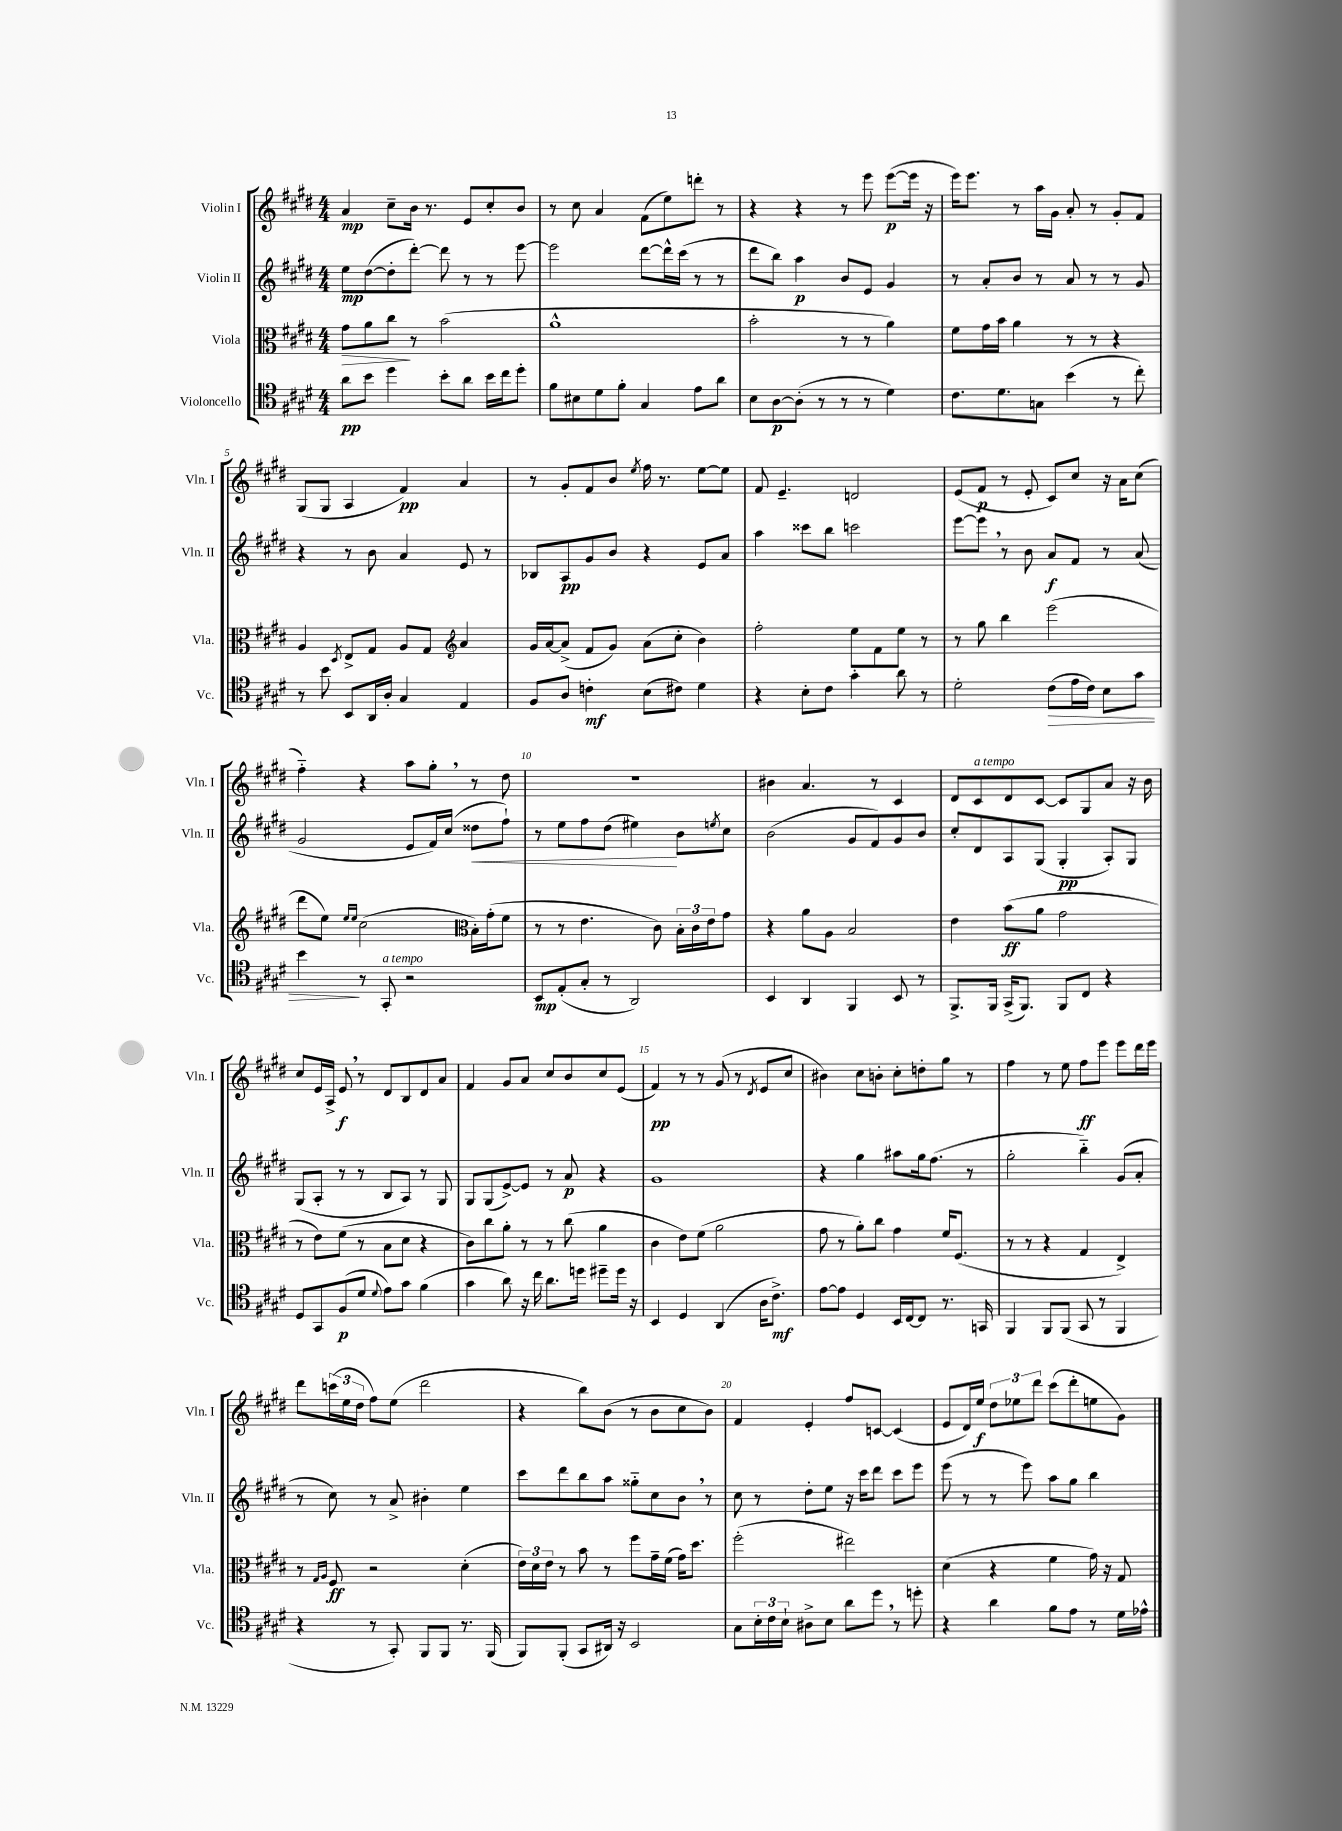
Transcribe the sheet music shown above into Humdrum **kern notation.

**kern	**dynam	**kern	**dynam	**kern	**dynam	**kern	**dynam
*part4	*part4	*part3	*part3	*part2	*part2	*part1	*part1
*staff4	*staff4	*staff3	*staff3	*staff2	*staff2	*staff1	*staff1
*I"Violoncello	*	*I"Viola	*	*I"Violin II	*	*I"Violin I	*
*I'Vc.	*	*I'Vla.	*	*I'Vln. II	*	*I'Vln. I	*
*clefC4	*	*clefC3	*	*clefG2	*	*clefG2	*
*k[f#c#g#d#]	*	*k[f#c#g#d#]	*	*k[f#c#g#d#]	*	*k[f#c#g#d#]	*
*M4/4	*	*M4/4	*	*M4/4	*	*M4/4	*
=1	=1	=1	=1	=1	=1	=1	=1
!	!	!	!LO:HP:b	!	!	!	!
8a\L	pp	8g#\L	>	8ee\L	mp	4a/	mp
8b\J	.	8a\	.	([8dd#\	.	.	.
4dd#\	.	8cc#\J	.	8dd#'\]	.	8cc#~\L	.
.	.	8r	]	[8ddd#'\J)	.	16b\Jk	.
.	.	.	.	.	.	8.r	.
8b'\L	.	(2b\	.	8ddd#\]	.	.	.
8a\J	.	.	.	8r	.	8e/L	.
16b\LL	.	.	.	8r	.	8cc#'/	.
16cc#\J	.	.	.	.	.	.	.
8dd#'\J	.	.	.	[8eee\	.	8b/J	.
=2	=2	=2	=2	=2	=2	=2	=2
8f#\L	.	1a^^	.	2eee\]	.	8r	.
8B#X\	.	.	.	.	.	8cc#\	.
8d#\	.	.	.	.	.	4a/	.
8f#'\J	.	.	.	.	.	.	.
4G#/	.	.	.	[8ddd#\L	.	(8f#\L	.
.	.	.	.	16ddd#^^\L]	.	8ee\)	.
.	.	.	.	(16ccc#\JJ	.	.	.
8e\L	.	.	.	8r	.	8dddn'\J	.
8a\J	.	.	.	8r	.	8r	.
=3	=3	=3	=3	=3	=3	=3	=3
8B\L	.	2b'\	.	8ddd#\L	.	4r	.
[8A\	p	.	.	8bb\J)	.	.	.
(8A'\J]	.	.	.	4aa\	p	4r	.
8r	.	.	.	.	.	.	.
8r	.	8r	.	8b/L	.	8r	.
8r	.	8r	.	8e/J	.	8eee\	.
4d#\)	.	4a\)	.	4g#/	.	([8eee\L	p
.	.	.	.	.	.	16eee\Jk]	.
.	.	.	.	.	.	16r	.
=4	=4	=4	=4	=4	=4	=4	=4
8.c#\L	.	8f#\L	.	8r	.	16eee\KL)	.
.	.	.	.	.	.	8.eee\J	.
.	.	16g#\L	.	8a'/L	.	.	.
8.d#\	.	16b\JJ	.	.	.	.	.
.	.	4a\	.	8b/J	.	8r	.
8Gn\J	.	.	.	8r	.	16aa\LL	.
.	.	.	.	.	.	16g#\JJ	.
(4b\	.	8r	.	8a/	.	8a'/	.
.	.	8r	.	8r	.	8r	.
8r	.	4r	.	8r	.	8g#'/L	.
8cc#'\)	.	.	.	8g#/	.	8f#/J	.
!!LO:LB:g=z
=5	=5	=5	=5	=5	=5	=5	=5
8r	.	4A/	.	4r	.	(8G#/L	.
8b\	.	.	.	.	.	8G#/J	.
.	.	8qD#/	.	.	.	.	.
8BB/L	.	8E^/L	.	8r	.	4A/	.
16AA/L	.	8G#/J	.	8b\	.	.	.
16A'/JJ	.	.	.	.	.	.	.
4G#/	.	8A/L	.	4a/	.	4f#/)	pp
.	.	8G#/J	.	.	.	.	.
*	*	*clefG2	*	*	*	*	*
4E/	.	4a/	.	8e/	.	4a/	.
.	.	.	.	8r	.	.	.
=6	=6	=6	=6	=6	=6	=6	=6
8F#/L	.	16g#/LL	.	8B-X/L	.	8r	.
.	.	[16a/J	.	.	.	.	.
8A/J	.	(8a^/J]	.	8A/	pp	8g#'/L	.
4cn'\	mf	8f#/L	.	8g#/	.	8f#/	.
.	.	8g#/J)	.	8b/J	.	8b/J	.
.	.	.	.	.	.	8qee/	.
(8B\L	.	(8a\L	.	4r	.	16ff#\	.
.	.	.	.	.	.	8.r	.
8c#X\J)	.	8cc#'\J	.	.	.	.	.
4d#\	.	4b\)	.	8e/L	.	[8ee\L	.
.	.	.	.	8a/J	.	8ee\J]	.
=7	=7	=7	=7	=7	=7	=7	=7
4r	.	2ff#'\	.	4aa\	.	8f#/	.
.	.	.	.	.	.	4.e~/	.
8B'\L	.	.	.	8ccc##X\L	.	.	.
8c#\J	.	.	.	8bb\J	.	.	.
4g#'\	.	8ee\L	.	2cccn\	.	2dn/	.
.	.	8f#\	.	.	.	.	.
8a\	.	8ee\J	.	.	.	.	.
8r	.	8r	.	.	.	.	.
=8	=8	=8	=8	=8	=8	=8	=8
2d#'\	.	8r	.	[8eee\L	.	(8e/L	.
.	.	8gg#\	.	8eee,\J]	.	8f#/J	p
.	.	4bb\	.	8r	.	8r	.
.	.	.	.	8b\	.	8e'/	.
!	!LO:HP:b	!	!	!	!	!	!
(8c#\L	>	(2eee\	.	8a/L	f	8c#/L)	.
16e\L	.	.	.	8f#/J	.	8cc#/J	.
16c#\JJ)	.	.	.	.	.	.	.
8B\L	.	.	.	8r	.	16r	.
.	.	.	.	.	.	16a\KL	.
8g#\J	.	.	.	(8a/	.	(8cc#\J	.
!!LO:LB:g=z
=9	=9	=9	=9	=9	=9	=9	=9
4b\	.	8ddd#\L	.	2g#/	.	4ff#\)	.
.	.	8ee\J)	.	.	.	.	.
.	.	16qqee/LL	.	.	.	.	.
.	.	16qqee/JJ	.	.	.	.	.
8r	]	(2cc#\	.	.	.	4r	.
!LO:TX:a:i:t=a tempo	!	!	!	!	!	!	!
8GG#'/	.	.	.	.	.	.	.
2r	.	.	.	8e/L	.	8aa\L	.
.	.	.	.	16f#/L)	.	8gg#',\J	.
.	.	.	.	(16cc#/JJ	.	.	.
*	*	*clefC3	*	*	*	*	*
!	!	!	!	!	!LO:HP:b	!	!
.	.	16B'\LL)	.	8dd##X\L	<	8r	.
.	.	(16g#'\J	.	.	.	.	.
.	.	8f#\J	.	8ff#`\J)	.	8dd#\	.
=10	=10	=10	=10	=10	=10	=10	=10
8BB/L	mp	8r	.	8r	.	1r	.
(8E'/	.	8r	.	8ee\L	.	.	.
8G#'/J	.	4.e\	.	8ff#\	.	.	.
8r	.	.	.	(8dd#\J	.	.	.
2AA/)	.	.	.	4ee#X\)	.	.	.
.	.	8c#\)	.	.	.	.	.
.	.	24B'\LL	.	8b\L	[	.	.
.	.	24c#\	.	.	.	.	.
.	.	24e\J	.	.	.	.	.
.	.	.	.	8qeen/	.	.	.
.	.	8g#\J	.	8cc#\J	.	.	.
=11	=11	=11	=11	=11	=11	=11	=11
4BB/	.	4r	.	(2b\	.	4b#X\	.
4AA/	.	8a\L	.	.	.	4.a/	.
.	.	8A\J	.	.	.	.	.
4FF#/	.	2B/	.	8g#/L	.	.	.
.	.	.	.	8f#/)	.	8r	.
8BB/	.	.	.	8g#/	.	4c#/	.
8r	.	.	.	8b/J	.	.	.
=12	=12	=12	=12	=12	=12	=12	=12
8.FF#^/L	.	4e\	.	8cc#'/L	.	8d#/L	.
!	!	!	!	!	!	!LO:TX:a:i:t=a tempo	!
.	.	.	.	8d#/	.	8c#/	.
16FF#/Jk	.	.	.	.	.	.	.
(16GG#^/KL	.	(8b\L	ff	8A/	.	8d#/	.
8.FF#/J)	.	.	.	.	.	.	.
.	.	8a\J	.	(8G#/J	.	[8c#/J	.
8FF#/L	.	2g#\	.	4G#'/	pp	8c#/L]	.
8C#/J	.	.	.	.	.	8G#/	.
4r	.	.	.	8A'/L)	.	8a/J	.
.	.	.	.	8G#/J	.	16r	.
.	.	.	.	.	.	16b\	.
!!LO:LB:g=z
=13	=13	=13	=13	=13	=13	=13	=13
8D#/L	.	8r	.	(8G#/L	.	8cc#/L	.
8GG#/	.	8e\L)	.	8A'/J	.	16e/L	.
.	.	.	.	.	.	16A^/JJ	.
(8F#/	p	(8f#\J	.	8r	.	8e,/	f
8d#/J	.	8r	.	8r	.	8r	.
8qqd#/	.	.	.	.	.	.	.
8e\L)	.	8B\L	.	8B/L	.	8d#/L	.
8g#\J	.	8d#\J	.	8A/J)	.	8B/	.
(4f#\	.	4r	.	8r	.	8d#/	.
.	.	.	.	8G#/	.	8a/J	.
=14	=14	=14	=14	=14	=14	=14	=14
4g#\	.	8c#\L)	.	8G#/L	.	4f#/	.
.	.	8cc#\	.	(8G#/	.	.	.
8a\)	.	8a'\J	.	[8e^/)	.	8g#/L	.
16r	.	8r	.	8e/J]	.	8a/J	.
16cc#\	.	.	.	.	.	.	.
8.a\L	.	8r	.	8r	.	8cc#/L	.
.	.	(8cc#\	.	8a/	p	8b/	.
16ddn\Jk	.	.	.	.	.	.	.
8dd#X~\L	.	4a\	.	4r	.	8cc#/	.
16dd#\Jk	.	.	.	.	.	(8e/J	.
16r	.	.	.	.	.	.	.
=15	=15	=15	=15	=15	=15	=15	=15
4BB/	.	4c#\	.	1g#	.	4f#/)	pp
4D#/	.	8e\L)	.	.	.	8r	.
.	.	(8f#\J	.	.	.	8r	.
(4AA/	.	2a\	.	.	.	(8g#/	.
.	.	.	.	.	.	8r	.
.	.	.	.	.	.	8qd#/	.
16A\KL	.	.	.	.	.	8e/L	.
8.c#^\J)	mf	.	.	.	.	.	.
.	.	.	.	.	.	8cc#/J	.
=16	=16	=16	=16	=16	=16	=16	=16
[8e\L	.	8g#\	.	4r	.	4b#X\)	.
8e\J]	.	8r	.	.	.	.	.
4D#/	.	8a'\L)	.	4gg#\	.	8cc#\L	.
.	.	8cc#\J	.	.	.	8bn'\J	.
16BB/LL	.	4g#\	.	8aa#X\L	.	8cc#'\L	.
[16C#/J	.	.	.	.	.	.	.
8C#/J]	.	.	.	16gg#\k	.	8ddn'\	.
.	.	.	.	(8.ff#\J	.	.	.
8.r	.	16f#/KL	.	.	.	8gg#\J	.
.	.	(8.F#/J	.	.	.	.	.
.	.	.	.	8r	.	8r	.
16GGn/	.	.	.	.	.	.	.
=17	=17	=17	=17	=17	=17	=17	=17
4FF#/	.	8r	.	2gg#'\	.	4ff#\	.
.	.	8r	.	.	.	.	.
8FF#/L	.	4r	.	.	.	8r	.
(8FF#/J	.	.	.	.	.	8ee\	.
8GG#/	.	4G#/	.	4bb\)	.	8ff#\L	ff
8r	.	.	.	.	.	8eee\J	.
4FF#/	.	4E^/)	.	(8g#/L	.	8eee\L	.
.	.	.	.	8a'/J	.	16ddd#\L	.
.	.	.	.	.	.	16eee\JJ	.
!!LO:LB:g=z
=18	=18	=18	=18	=18	=18	=18	=18
4r	.	8r	.	8r	.	8ddd#\L	.
.	.	16qqG#/LL	.	.	.	.	.
.	.	16qqA/JJ	.	.	.	.	.
.	.	8F#/	ff	8cc#\)	.	(24cccn\L	.
.	.	.	.	.	.	24ee\	.
.	.	.	.	.	.	24dd#\JJ	.
8r	.	2r	.	8r	.	8ff#\L)	.
8GG#'/)	.	.	.	8a^/	.	(8ee\J	.
8FF#/L	.	.	.	4b#X'\	.	2ddd#\	.
8FF#/J	.	.	.	.	.	.	.
8.r	.	(4d#'\	.	4ee\	.	.	.
(16FF#/	.	.	.	.	.	.	.
=19	=19	=19	=19	=19	=19	=19	=19
8FF#/L)	.	24e\LL)	.	8ccc#\L	.	4r	.
.	.	24d#\	.	.	.	.	.
.	.	24e\JJ	.	.	.	.	.
(8FF#'/J	.	8r	.	8ddd#\	.	.	.
8GG#/L	.	8b\	.	8bb\	.	8bb\L)	.
16AA#X/Jk)	.	8r	.	8aa\J	.	(8b\J	.
16r	.	.	.	.	.	.	.
2BB/	.	8ff#\L	.	8gg##X\L	.	8r	.
.	.	16g#~\L	.	8cc#\	.	8b\L	.
.	.	(16f#\JJ	.	.	.	.	.
.	.	16g#\KL)	.	8b,\J	.	8cc#\	.
.	.	8.dd#\J	.	.	.	.	.
.	.	.	.	8r	.	8b\J)	.
=20	=20	=20	=20	=20	=20	=20	=20
8G#\L	.	(2ff#'\	.	8cc#\	.	4f#/	.
24B'\L	.	.	.	8r	.	.	.
24c#\	.	.	.	.	.	.	.
24B`\JJ	.	.	.	.	.	.	.
8A#X^\L	.	.	.	8dd#'\L	.	4e'/	.
8B\J	.	.	.	8ee\J	.	.	.
8a\L	.	2ee#X\)	.	16r	.	8ff#/L	.
.	.	.	.	16ccc#\KL	.	.	.
8dd#,\J	.	.	.	8ddd#\J	.	[8cn/J	.
8r	.	.	.	8ccc#\L	.	(4c/]	.
8ddn'\	.	.	.	8eee\J	.	.	.
=21	=21	=21	=21	=21	=21	=21	=21
4r	.	(4d#\	.	(8eee\	.	8e/L	.
.	.	.	.	8r	.	16d#/L)	.
.	.	.	.	.	.	16ee/JJ	f
4a\	.	4r	.	8r	.	12dd#\L	.
.	.	.	.	.	.	12ee-X\	.
.	.	.	.	8eee\)	.	.	.
.	.	.	.	.	.	12ddd#\J	.
8f#\L	.	4f#\	.	8aa\L	.	(8ccc#\L	.
8e\J	.	.	.	8gg#\J	.	8ddd#'\	.
8r	.	16g#\)	.	4bb\	.	8een\	.
.	.	16r	.	.	.	.	.
16d#\LL	.	8G#/	.	.	.	8g#\J)	.
16e-X^^\JJ	.	.	.	.	.	.	.
==	==	==	==	==	==	==	==
*-	*-	*-	*-	*-	*-	*-	*-
